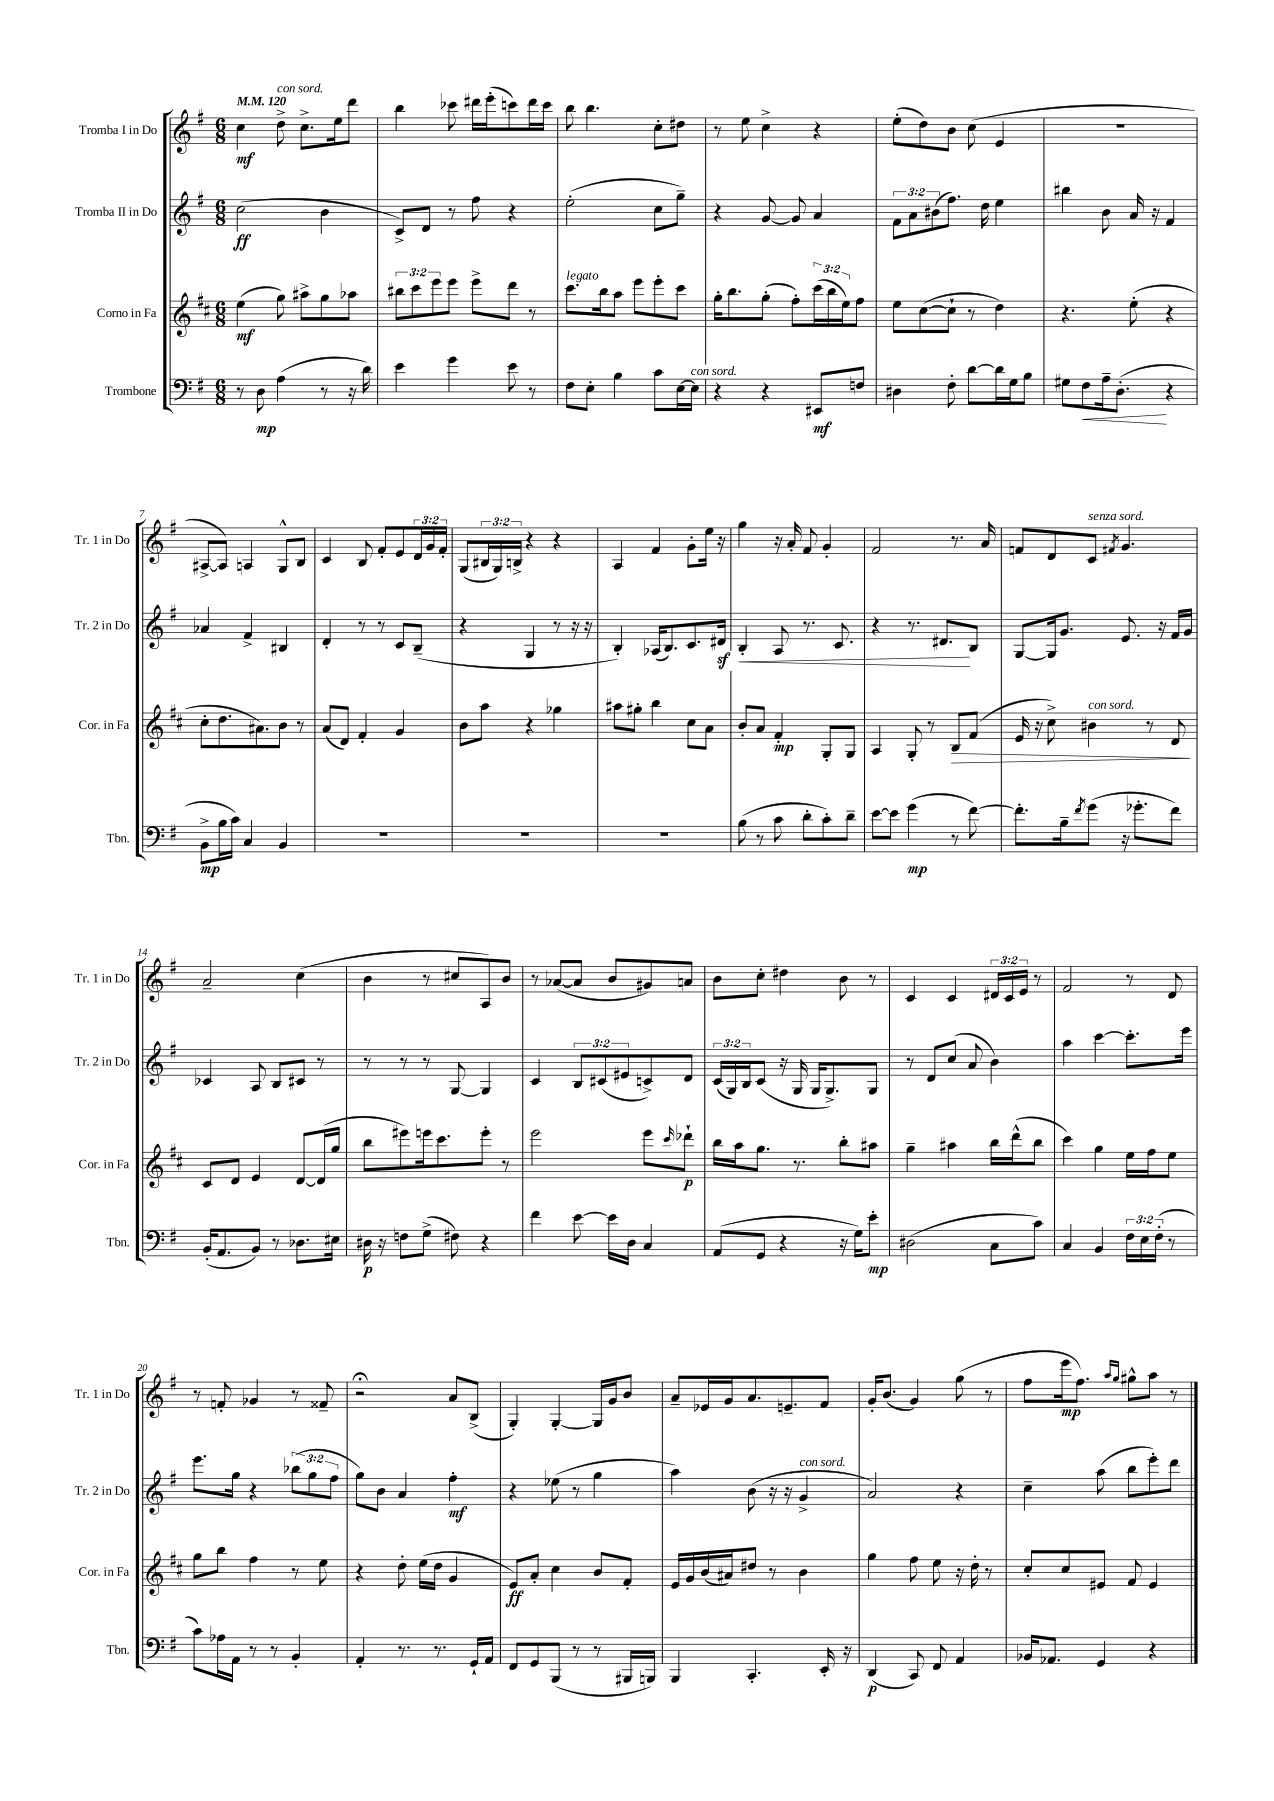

**kern	**kern	**kern	**kern
*staff4	*staff3	*staff2	*staff1
*clefF4	*clefG2	*clefG2	*clefG2
*k[f#]	*k[f#c#]	*k[f#]	*k[f#]
*M6/8	*M6/8	*M6/8	*M6/8
*MM120	*MM120	*MM120	*MM120
8r	(4ee	(2cc	4cc
8D	.	.	.
(4A	8gg)	.	8dd^
.	8aa#^	.	8.cc^
8r	8gg	4b	.
.	.	.	16ee
16r	8aa-	.	8ddd
16d)	.	.	.
=	=	=	=
4e	12bb#	8c^)	4bb
.	12ccc#	.	.
.	.	8d	.
.	12eee	.	.
4g	8eee	8r	8ccc-
.	8eee^	8ff#	16ddd#
.	.	.	(16eee'
8e	8ddd	4r	8ccc)
8r	8r	.	16ddd#
.	.	.	16ccc
=	=	=	=
8F#	8.ccc#	(2ee'	8bb
8E'	.	.	4.bb
.	16bb	.	.
4B	8aa	.	.
.	8eee	.	.
8c	8eee'	8cc	8cc'
[16E	8ccc#	8gg~)	8dd#
16E]	.	.	.
=	=	=	=
4r	16gg'	4r	8r
.	8.bb	.	.
.	.	.	8ee
4r	(8gg'	[8g	4cc^
.	8ff#')	8g]	.
8EE#	(24ccc#	4a	4r
.	24bb	.	.
.	24ee)	.	.
8F	8ff#	.	.
=	=	=	=
4D#	8ee	12f#	(8ee'
.	.	12a	.
.	([8cc#	.	8dd)
.	.	(12b#	.
8F#'	8cc#`]	8.ff#)	8b
[8d	8r	.	(8cc
.	.	16dd	.
16d]	4dd)	4ee	4e
16G	.	.	.
8B	.	.	.
=	=	=	=
8G#	4.r	4bb#	2.r
8F#	.	.	.
16A~	.	8b	.
(8.D'	.	.	.
.	(8ee'	16a	.
.	.	16r	.
4r	4r	4f#	.
=	=	=	=
8BB^	8cc#'	4a-	[8A#^
16B	8.dd	.	8A#])
16c)	.	.	.
4C	.	4f#^	4A
.	8.a#)	.	.
4BB	8b	4B#	8G^^
.	8r	.	8B
=	=	=	=
2.r	(8a	4d'	4c
.	8d)	.	.
.	4f#'	8r	8B
.	.	8r	8f#'
.	4g	8c	8e
.	.	(8B~	24d
.	.	.	24g
.	.	.	24f#'
=	=	=	=
2.r	8b	4r	(8G
.	8aa	.	24B#
.	.	.	24G)
.	.	.	24B^
.	4r	4G	4r
.	4gg-	8r	4r
.	.	16r	.
.	.	16r	.
=	=	=	=
2.r	8aa#	4B')	4A
.	8gg#'	.	.
.	4bb	(16A-	4f#
.	.	8.B)	.
.	8cc#	8.c	8g'
.	8a	.	16ee
.	.	16d#	16r
=	=	=	=
(8B	8b'	4B'	4gg
8r	8a	.	.
8c	4f#'	8A	16r
.	.	.	16a'
8d'	.	8.r	8f#
8c')	8G'	.	4g'
.	.	8.c	.
8d~	8G	.	.
=	=	=	=
[8e	4A	4r	2f#
8e]	.	.	.
(4g	8G'	8.r	.
.	8r	.	.
.	.	8.d#	.
8r	8B	.	8.r
[8f#)	(8f#	8B	.
.	.	.	16a
=	=	=	=
8.f#']	16e	[8G	8f
.	16r	.	.
.	8cc#^)	16G]	8d
16B~	.	8.g	.
8qf#	.	.	.
(8g	4b#	.	8c
.	.	.	8qf#
16r	.	8.e	4.g
8.g-'	.	.	.
.	8r	.	.
.	.	16r	.
8f#)	8d	16f#	.
.	.	16g	.
=	=	=	=
(16BB'	8c#	4c-	2a~
8.AA	.	.	.
.	8d	.	.
8BB)	4e	8A	.
8r	.	8B	.
8.D-	[8d	8c#	(4cc
.	(16d]	8r	.
16E#	16gg	.	.
=	=	=	=
16D#	8bb	8r	4b
16r	.	.	.
8F	8eee#)	8r	.
(8G^	16eee	8r	8r
.	8.ccc#	.	.
8F#)	.	[8G	8cc#
4r	8eee'	4G]	8A)
.	8r	.	8b
=	=	=	=
4f#	2eee	4c	8r
.	.	.	([8a-
[8e	.	12B	8a-]
.	.	(12c#	.
16e]	.	.	8b
.	.	12e#	.
16D	.	.	.
4C	8eee	8c^)	8g#)
.	16qqccc#	.	.
.	8ddd-`	8d	8a
=	=	=	=
(8AA	16bb	(24c	8b
.	.	24G)	.
.	16aa	.	.
.	.	24B	.
8GG	8.gg	(8c	8cc'
4r	.	16r	4dd#
.	8.r	16G	.
.	.	16G	.
.	.	8.G^)	.
16r	8bb'	.	8b
16G)	.	.	.
8e'	8aa#	8G	8r
=	=	=	=
(2D#	4gg~	8r	4c
.	.	8d	.
.	4aa#	(8cc	4c
.	.	8a	.
8C	16bb	4b)	24d#
.	.	.	24c
.	(16ddd^^	.	.
.	.	.	24e
8c)	8bb	.	8r
=	=	=	=
4C	4ccc#)	4aa	2f#
4BB	4gg	[4ccc	.
24F#	16ee	8.ccc']	8r
24E	.	.	.
.	16ff#	.	.
(24F#'	.	.	.
8r	8ee	.	8d
.	.	16eee	.
=	=	=	=
8c)	8gg	8.eee	8r
16A-	8bb	.	8f'
16AA	.	16gg	.
8r	4ff#	4r	4g-
8r	.	.	.
4BB'	8r	(12bb-	8r
.	.	12gg	.
.	8ee	.	8f##~
.	.	12ff#	.
=	=	=	=
4AA'	4r	8gg)	2r;
.	.	8b	.
8.r	8dd'	4a	.
.	(16ee	.	.
8.r	16dd	.	.
.	4g	4ff#'	8a
16GG`	.	.	(8B^
16AA	.	.	.
=	=	=	=
8FF#	8e)	4r	4G')
8GG	8a'	.	.
(8BBB	4cc#	(8ee-	[4G'
8r	.	8r	.
8r	8b	4gg	16G]
.	.	.	16g
16BBB#	8f#'	.	8b
16BBB)	.	.	.
=	=	=	=
4BBB	16e	4aa)	8a~
.	16g	.	.
.	(16b	.	16e-
.	16a#)	.	16g
4.CC'	8dd#	(8b	8.a
.	8r	16r	.
.	.	16r	8.e~
.	4b	4g^	.
16EE'	.	.	8f#
16r	.	.	.
=	=	=	=
(4DD	4gg	2a)	16g'
.	.	.	(8.b
8CC)	8ff#	.	4g)
8FF#	8ee	.	.
4AA	16r	4r	(8gg
.	16dd'	.	.
.	8r	.	8r
=	=	=	=
16BB-	8cc#'	4cc~	8ff#
8.AA-	.	.	.
.	8cc#	.	16eee
.	.	.	8.ff#)
4GG	8e#	(8aa	.
.	.	.	16qqaa
.	.	.	16qqgg
.	8f#	8bb	8gg#^^
4r	4e#	8eee')	8aa
.	.	8ddd	8r
==	==	==	==
*-	*-	*-	*-
